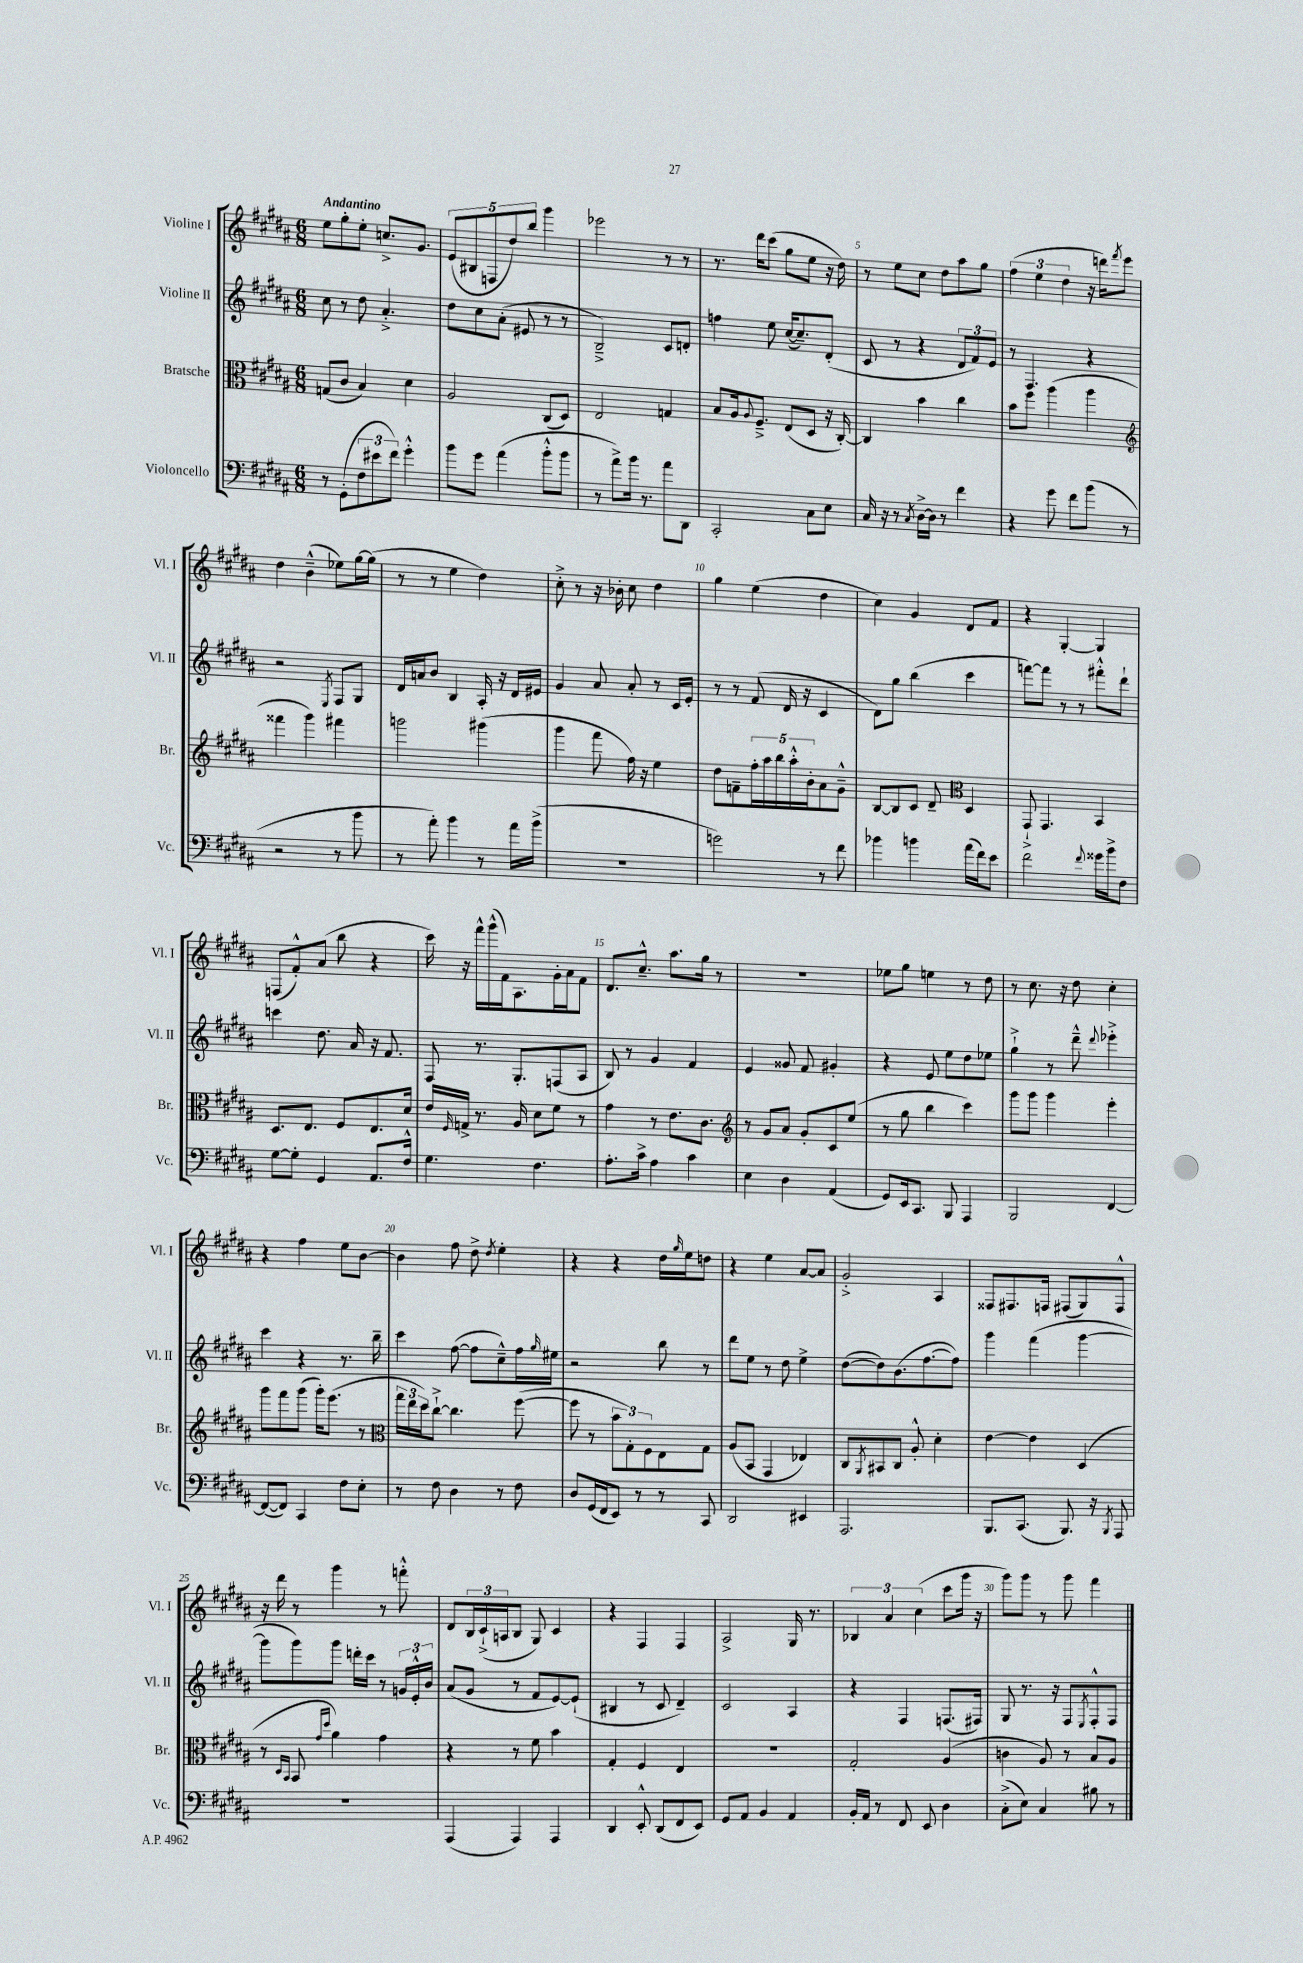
<<
\new StaffGroup <<
\new Staff = "s0" \with { instrumentName = "Violine I" shortInstrumentName = "Vl. I" } {
    \clef treble \key b \major \numericTimeSignature \time 6/8 \tempo "Andantino"
    e''8 gis''8-. e''8-. c''8.-> gis'8. |
    \tuplet 5/4 { e'8( bis8 f8 dis''8) b''8 } gis'''4 |
    ees'''2 r8 r8 |
    r8. dis'''16 cis'''8( gis''8 e''8 r16 dis''16) |
    r8 e''8 cis''8 dis''8 ais''8 gis''8 |
    \tuplet 3/2 { fis''4( e''4 dis''4 } r16 d'''16) \acciaccatura { fis'''8 } e'''8 |
    dis''4 b'4---^( ees''8) gis''16~ gis''16( |
    r8 r8 e''4 dis''4) |
    cis''8-.-> r8 r16 bes'16-. cis''8 dis''4 |
    gis''4 e''4( dis''4 |
    cis''4) gis'4 dis'8 fis'8 |
    r4 gis4~-. gis4 |
    f8( fis'8-.-^) ais'8( b''8 r4 |
    cis'''16) r16 fis'''16-^ gis'''16-^( fis'16) ais8. gis'16-. ais'16 fis'8 |
    dis'8. cis''8.---^ ais''8. gis''16 r8 |
    R2. |
    ees''8 gis''8 e''4 r8 dis''8 |
    r8 cis''8. r16 dis''8 cis''4-. |
    r4 fis''4 e''8 b'8~ |
    b'4 fis''8 dis''8-> \acciaccatura { dis''8 } e''4-. |
    r4 r4 dis''16 \grace { gis''16 } e''16 d''8 |
    r4 e''4 ais'8~ ais'8 |
    gis'2-.-> ais4 |
    fisis8 fis8. f16 fis8( gis8) fis8-^ |
    r16 dis'''16 r8 gis'''4 r8 f'''8-.-^ |
    dis'8 \tuplet 3/2 { b16 cis'16-!->( a16 } b8 gis8) cis'4 |
    r4 fis4 fis4 |
    ais2-> gis16 r8. |
    \tuplet 3/2 { bes4 ais'4 cis''4( } cis'''8 gis'''16 r16 |
    gis'''8) gis'''8 r8 gis'''8 fis'''4 \bar "|." |
}
\new Staff = "s1" \with { instrumentName = "Violine II" shortInstrumentName = "Vl. II" } {
    \clef treble \key b \major \numericTimeSignature \time 6/8
    cis''8 r8 dis''8 ais'4.-.-> |
    dis''8 cis''8 ais'8-.( eis'8 r8 r8 |
    b2--->) cis'8 d'8-. |
    f''4 e''8 cis''16~( cis''8.--) dis'8-.( |
    cis'8 r8 r4 \tuplet 3/2 { dis'8 fis'8) e'8 } |
    r8 fis4. r4 |
    r2 \acciaccatura { e8 } fis8 gis8 |
    dis'16 a'16 b'8 b4 ais16-. r16 dis'16 eis'16 |
    gis'4 ais'8 ais'8-. r8 cis'16 e'16-. |
    r8 r8 fis'8( dis'16 r16 cis'4 |
    dis'8) gis''8 b''4( cis'''4 |
    f'''8~) f'''8 r8 r8 fis'''8-.-^ dis'''8-! |
    c'''4 dis''8. ais'16 r16 fis'8. |
    fis8 r8. gis8.-. f8( ais8 |
    b8) r8 gis'4 fis'4 |
    e'4 gisis'8 fis'8 gis'4-. |
    r4 e'8 e''8 dis''8 ees''8 |
    gis''4-!-> r8 dis'''8---^ \appoggiatura { dis'''8 } ees'''4-.-> |
    cis'''4 r4 r8. b''16-- |
    cis'''4 fis''8~( fis''8 cis''8---^) fis''16 \grace { gis''16 } eis''16 |
    r2 b''8 r8 |
    dis'''8 e''8 r8 dis''8 e''4-> |
    dis''8~( dis''8) b'8.( fis''8.~ fis''8) |
    gis'''4 fis'''4( gis'''4~ |
    gis'''8 gis'''8) gis'''8 d'''16-. cis'''16 r8 \tuplet 3/2 { g'16 e'16-.-^ b'16 } |
    ais'8( gis'8 r8 fis'8 e'8~) e'8-!( |
    bis4 r8 cis'8 dis'4--) |
    cis'2 ais4 |
    r4 fis4 f8.( fis16) |
    gis8 r8. r16 fis8 \acciaccatura { e8 } fis8-.-^ fis8 \bar "|." |
}
\new Staff = "s2" \with { instrumentName = "Bratsche" shortInstrumentName = "Br." } {
    \clef alto \key b \major \numericTimeSignature \time 6/8
    g8( cis'8 b4) dis'4 |
    ais2 cis8( dis8) |
    e2 g4 |
    b8 ais16 \appoggiatura { ais8 } fis8.---> e8( dis8 r16 cis16~-.) |
    cis4 b'4 cis''4 |
    b'8 fis''8 ais''4( ais''4 |
    \clef treble fisis'''4 gis'''4) fis'''4 |
    g'''2 gis'''4( |
    gis'''4 fis'''8 fis''16) r16 e''4 |
    dis''8 f'8-- \tuplet 5/4 { fis''16-. ais''16 b''16 ais''16-.-^ b'16-. } ais'8 gis'8---^ |
    b8~ b8 cis'8 dis'8-- \clef alto dis4 |
    gis,8-!-> gis,4. b,4 |
    dis8. e8. fis8 e8. dis'16 |
    e'16 \grace { fis16 } g16-> r8. ais16 dis'8 fis'8 r8 |
    gis'4 r8 e'8. cis'8. |
    \clef treble r8 gis'8 ais'8 gis'8-. cis'8 e''8( |
    r8 gis''8 b''4 cis'''4) |
    gis'''8 gis'''8 gis'''4 e'''4-. |
    gis'''8 fis'''8 gis'''8( gis'''16-.) e'''8.( r8 |
    \clef alto \tuplet 3/2 { gis''16 e''16 dis''16) } cis''8~-!-> cis''4. fis''8~( |
    fis''8 r8 \tuplet 3/2 { b'8 gis8-.) fis8 } e8 gis8 |
    ais8( b,8 gis,4 ees4) |
    cis8 \acciaccatura { ais,8 } bis,8 cis8 ais8-.-^ dis'4-. |
    e'4~ e'4 dis4( |
    r8 \grace { dis16 b,16 } b,8 \grace { gis'16 dis''16 } ais'4) gis'4 |
    r4 r8 fis'8 b'4 |
    gis4-. fis4 e4 |
    R2. |
    gis2-. ais4( |
    c'4 ais8) r8 b8 ais8 \bar "|." |
}
\new Staff = "s3" \with { instrumentName = "Violoncello" shortInstrumentName = "Vc." } {
    \clef bass \key b \major \numericTimeSignature \time 6/8
    r8 gis,8-.( \tuplet 3/2 { fis8 eis'8 fis'8) } gis'4-.-^ |
    b'8 gis'8 ais'4( b'8-.-^ b'8 |
    r8 ais'8->) b'16 r8. ais'8 dis,8 |
    cis,2-. cis8 e8 |
    cis16 r16 r8 \acciaccatura { cis8 } dis16~-> dis16 r8 fis'4 |
    r4 gis'8 fis'8 b'8( r8 |
    r2 r8 b'8 |
    r8 ais'8-.) b'4 r8 ais'16 b'16->( |
    R2. |
    g'2) r8 fis'8 |
    bes'4 b'4 ais'16( fis'16) e'8 |
    fis'2 \appoggiatura { fis'8 } gisis'16 b'16-> fis8 |
    gis8~ gis8-. gis,4 ais,8. fis16-^ |
    gis4. fis4. |
    ais8.-. cis'16-> ais4 cis'4 |
    e4 dis4 ais,4( |
    gis,8) e,16 cis,8. b,,8 ais,,4 |
    b,,2 fis,4~ |
    fis,8~( fis,8) cis,4 fis8 e8-. |
    r8 fis8 dis4 r8 fis8 |
    dis8 gis,16( fis,16 e,8) r8 r8 cis,8 |
    dis,2 eis,4 |
    ais,,2. |
    b,,8. cis,8.( b,,8.) r16 \acciaccatura { b,,8 } ais,,8 |
    R2. |
    ais,,4( ais,,4) ais,,4 |
    dis,4 e,8-.-^ dis,8( fis,8 e,8) |
    gis,8 ais,8 b,4 ais,4 |
    b,16-. ais,16 r8 fis,8 e,8 dis4 |
    cis8-.->( e8) cis4 bis8 r8 \bar "|." |
}
>>
>>
\layout { \context { \Score \override BarNumber.break-visibility = ##(#f #t #t) barNumberVisibility = #(every-nth-bar-number-visible 5) } }
